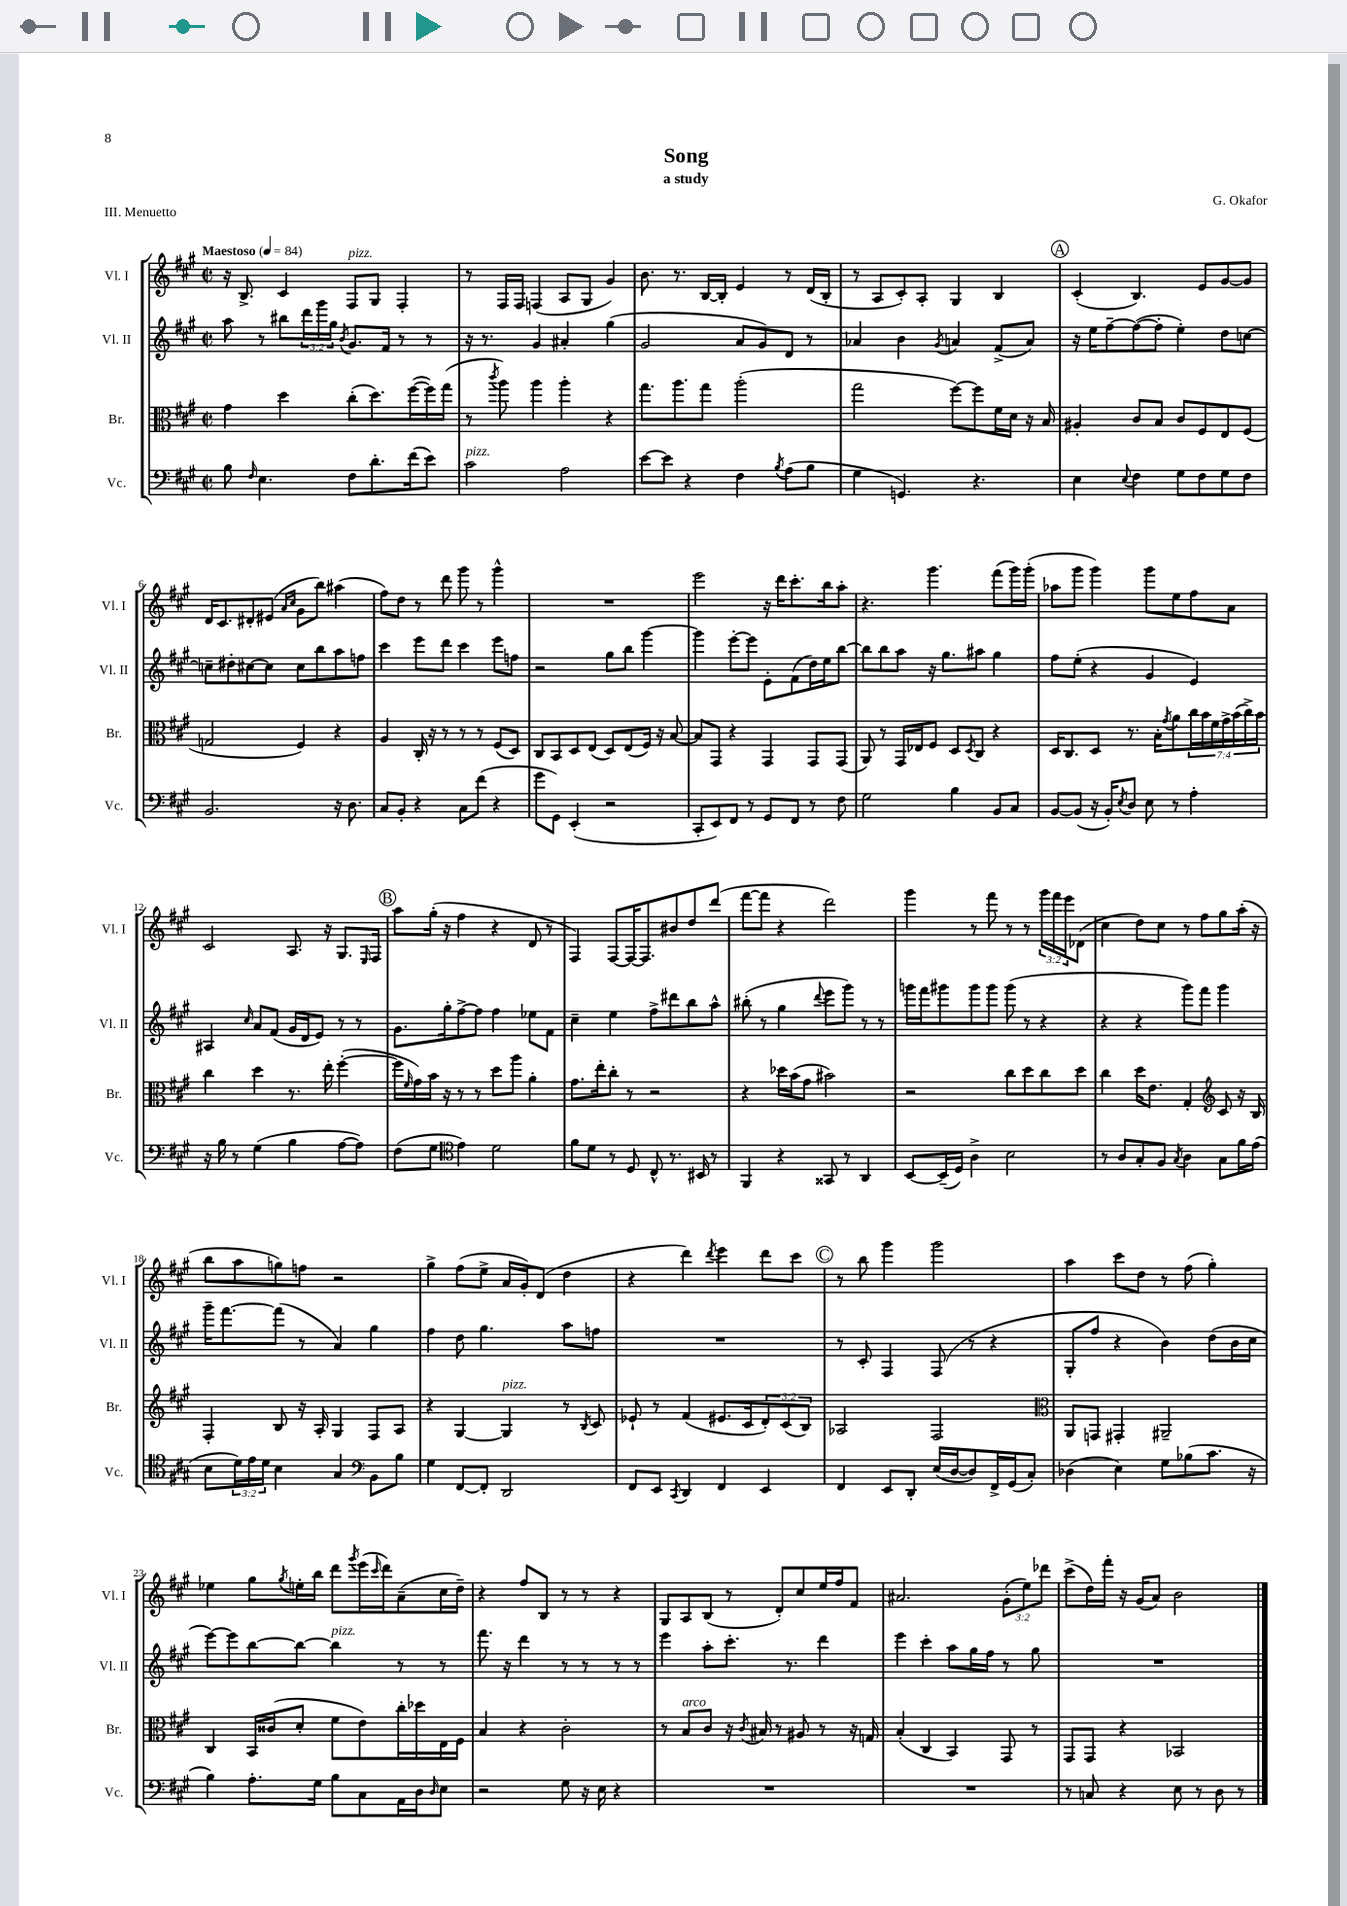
\header { title = "Song" composer = "G. Okafor" subtitle = "a study" piece = "III. Menuetto" }
<<
\new StaffGroup <<
\new Staff = "s0" \with { instrumentName = "Vl. I" shortInstrumentName = "Vl. I" } {
    \clef treble \key a \major \defaultTimeSignature \time 2/2 \override Staff.TupletNumber.text = #tuplet-number::calc-fraction-text \tempo "Maestoso" 4 = 84
    r16 b8.-> cis'4 fis8^\markup { \italic "pizz." } gis8 fis4-. |
    r8 fis16 fis16 f4( a8 gis8 gis'4) |
    b'8. r8. b16~ b16-. e'4 r8 d'16( b16-. |
    r8 a8 cis'8-.) a8-. gis4 b4 |
    \mark \markup { \circle "A" } cis'4-.( b4.) e'8 gis'8~ gis'8 |
    d'16 cis'8. dis'8-. eis'8( \grace { a'16 cis''16 } gis'8 b''8) ais''4( |
    fis''8) d''8 r8 d'''8 gis'''8 r8 gis'''4-^ |
    R1 |
    e'''2 r16 d'''16 cis'''8.-. b''16 a''8-. |
    r4. gis'''4. fis'''8( gis'''16) gis'''16-.( |
    aes''8 gis'''8 gis'''4) gis'''8 e''8 fis''8 a'8 |
    cis'2 a8. r16 gis8. \grace { e16 } fis16 |
    \mark \markup { \circle "B" } a''8 gis''16-.( r16 fis''4 r4 d'8 r8 |
    fis4) fis8~ fis16~ fis8. bis'8 d''8 d'''8( |
    fis'''8~ fis'''8 r4 d'''2) |
    gis'''4 r8 fis'''8 r8 r8 \tuplet 3/2 { gis'''16 fis'''16 e'''16 } des'8( |
    cis''4 d''8) cis''8 r8 fis''8 gis''8 a''16-.( r16 |
    b''8 a''8 g''8) f''8 r2 |
    gis''4-> fis''8( e''8-> a'16 gis'16-.) d'8( d''4 |
    r4 d'''4) \acciaccatura { d'''8 } e'''4 d'''8 cis'''8 |
    \mark \markup { \circle "C" } r8 b''8 gis'''4 gis'''2 |
    a''4 cis'''8 d''8 r8 fis''8( gis''4-.) |
    ees''4 gis''8 \acciaccatura { gis''8 } e''16-. b''16 d'''8 \acciaccatura { gis'''8 } e'''16( \grace { cis'''16 } d'''16) a'8--( cis''16 d''16--) |
    r4 fis''8 b8 r8 r8 r4 |
    gis8 a8 b8( r8 d'8-.) cis''8 e''16 fis''16 fis'8 |
    ais'2. \tuplet 3/2 { gis'8-.( e''8) des'''8 } |
    cis'''8->( d''16) fis'''16-. r16 gis'16( a'8) b'2 \bar "|." |
}
\new Staff = "s1" \with { instrumentName = "Vl. II" shortInstrumentName = "Vl. II" } {
    \clef treble \key a \major \defaultTimeSignature \time 2/2 \override Staff.TupletNumber.text = #tuplet-number::calc-fraction-text
    a''8 r8 bis''8 \tuplet 3/2 { d'''16 gis'''16 gis''16 } \acciaccatura { b'8 } gis'8. fis'16 r8 r8 |
    r16 r8. gis'4 ais'4-. gis''4( |
    gis'2 a'8 gis'8) d'8 r8 |
    aes'4 b'4 \acciaccatura { gis'8 } a'4 fis'8->( a'8) |
    \mark \markup { \circle "A" } r16 e''16 fis''8~-- fis''8~( fis''8-. e''4-.) d''8 c''8~ |
    c''8-- dis''8-. cis''8~ cis''8 cis''8 b''8 a''8 f''8 |
    cis'''4 e'''8 d'''8 cis'''4 e'''8 f''8 |
    r2 gis''8 b''8 gis'''4~ |
    gis'''4 e'''8~-. e'''8 e'8-. fis'8( d''16) e''16 b''8~ |
    b''8 b''8 a''8 r16 gis''8. ais''8 gis''4 |
    fis''8 e''8-.( r4 gis'4 e'4) |
    ais4 \grace { cis''16 } a'8 fis'8( gis'16 d'16 e'8) r8 r8 |
    \mark \markup { \circle "B" } gis'8. gis''16-. fis''8~-> fis''8 fis''4 ees''8 fis'8 |
    cis''4-- e''4 fis''8-> dis'''8 b''8 a''8-^ |
    bis''8-.( r8 gis''4 \appoggiatura { d'''8 } e'''8 gis'''8) r8 r8 |
    g'''16 fis'''16 gis'''8 gis'''8 gis'''8 gis'''8( r8 r4 |
    r4 r4 gis'''8) fis'''8 gis'''4 |
    gis'''16-- fis'''8.~ fis'''8( r8 a'4) gis''4 |
    fis''4 d''8 gis''4. a''8 f''8 |
    R1 |
    \mark \markup { \circle "C" } r8 cis'8-. fis4 fis8( r8 r4 |
    gis8-. fis''8 r4 b'4) d''8( b'16 cis''16 |
    e'''8~) e'''8 b''8~ b''8~ b''4^\markup { \italic "pizz." } r8 r8 |
    fis'''8. r16 d'''4 r8 r8 r8 r8 |
    e'''4 a''8-. cis'''8.-. r8. d'''4 |
    e'''4 cis'''4-. a''8 gis''16 fis''16 r8 gis''8 |
    R1 \bar "|." |
}
\new Staff = "s2" \with { instrumentName = "Br." shortInstrumentName = "Br." } {
    \clef alto \key a \major \defaultTimeSignature \time 2/2 \override Staff.TupletNumber.text = #tuplet-number::calc-fraction-text
    gis'4 d''4 cis''8-.( d''8.) fis''16~( fis''16) gis''16( |
    r8 \acciaccatura { cis'''8 } a''8) a''4 a''4-. r4 |
    gis''8. a''8. gis''8 a''2-.( |
    gis''2 fis''8~) fis''8 fis'16 d'16 r16 b16 |
    \mark \markup { \circle "A" } ais4-. cis'8 b8 cis'8 fis8 e8 fis8( |
    g2 fis4) r4 |
    a4 cis16-. r16 r8 r8 r8 fis8( d8) |
    cis8 b,8 d8 e8( d8) e8( fis16) r16 b8~ |
    b8 gis,8 r4 gis,4 gis,8 gis,8( |
    a,8) r8 gis,16 ees16 fis8 d8 \acciaccatura { d8 } cis8 r4 |
    d16 cis8. d8 r8. b16-. \acciaccatura { gis'8 } a'8 \tuplet 7/4 { cis''16 b'16 fis'16 gis'16-> b'16( cis''16->) b'16 } |
    cis''4 d''4 r8. e''16-. fis''4~-.( |
    \mark \markup { \circle "B" } fis''16 \grace { fis'16 } gis'16) b'16 r16 r8 r8 d''8 a''8 a'4-. |
    gis'8. e''16-. cis''8-. r8 r2 |
    r4 des''16 b'16( gis'8 bis'2) |
    r2 cis''8 d''8 cis''8 d''8 |
    cis''4 d''16 e'8. gis4-. \clef treble cis'8 r16 b16 |
    fis4-. b8 r16 a16-. gis4 fis8 a8 |
    r4 gis4~ gis4^\markup { \italic "pizz." } r8 \acciaccatura { b8 } cis'8 |
    ees'8-! r8 fis'4( eis'8. cis'16 \tuplet 3/2 { d'8-.) cis'8( b8) } |
    \mark \markup { \circle "C" } aes2 fis2 |
    \clef alto a,8 g,8 gis,4-. ais,2-- |
    cis4 b,16 cisis'16( d'8-. fis'8 e'8) cis''16-. des''16 e16 fis16 |
    b4 r4 cis'2-. |
    r8 b8^\markup { \italic "arco" } cis'8 r16 \acciaccatura { cis'8 } bis16 r8 ais8 r8 r16 g16 |
    b4-.( cis4 b,4) gis,8 r8 |
    gis,8 gis,8 r4 bes,2 \bar "|." |
}
\new Staff = "s3" \with { instrumentName = "Vc." shortInstrumentName = "Vc." } {
    \clef bass \key a \major \defaultTimeSignature \time 2/2 \override Staff.TupletNumber.text = #tuplet-number::calc-fraction-text
    b8 \grace { fis16 } e4. fis8 d'8.-. fis'16( e'8) |
    cis'2^\markup { \italic "pizz." } a2 |
    e'8~ e'8 r4 fis4 \acciaccatura { b8 } a8( b8 |
    gis4 g,4.) r4. |
    \mark \markup { \circle "A" } e4 \appoggiatura { e8 } fis4 gis8 fis8 gis8 fis8 |
    b,2. r16 d8. |
    cis8 b,8-. r4 cis8 fis'8( r4 |
    gis'8 gis,8) e,4-.( r2 |
    cis,8-. e,8) fis,8 r8 gis,8 fis,8 r8 fis8 |
    gis2 b4 b,8 cis8 |
    b,8~ b,8( r16 b,16-.) \acciaccatura { e8 } d8 e8 r8 a4-. |
    r16 b16 r8 gis4( b4 a8~ a8) |
    \mark \markup { \circle "B" } fis8( gis8 \clef tenor e'4) d'2 |
    fis'8 d'8 r8 d8 cis8-^ r8. bis,16 r8 |
    fis,4 r4 gisis,8 r8 a,4 |
    b,8~ b,16--( d16) a4-> b2 |
    r8 a8 gis8-. fis8 \acciaccatura { gis8 } a4 gis8 fis'16 e'16( |
    b8 \tuplet 3/2 { d'16) e'16 d'16 } b4 gis4 \clef bass b,8 b8 |
    gis4 fis,8~ fis,8-. d,2 |
    fis,8 e,8 \acciaccatura { cis,8 } d,4 fis,4 e,4 |
    \mark \markup { \circle "C" } fis,4 e,8 d,8-. e16( d16~ d8) fis,16-> gis,16( cis8-.) |
    des4( e4) gis8 bes8( cis'8. r16 |
    b4) a8.-. gis16 b8 cis8 a,16 d16 \grace { d16 } e8 |
    r2 gis8 r16 e16 r4 |
    R1 |
    R1 |
    r8 c8 r4 e8 r8 d8 r8 \bar "|." |
}
>>
>>
